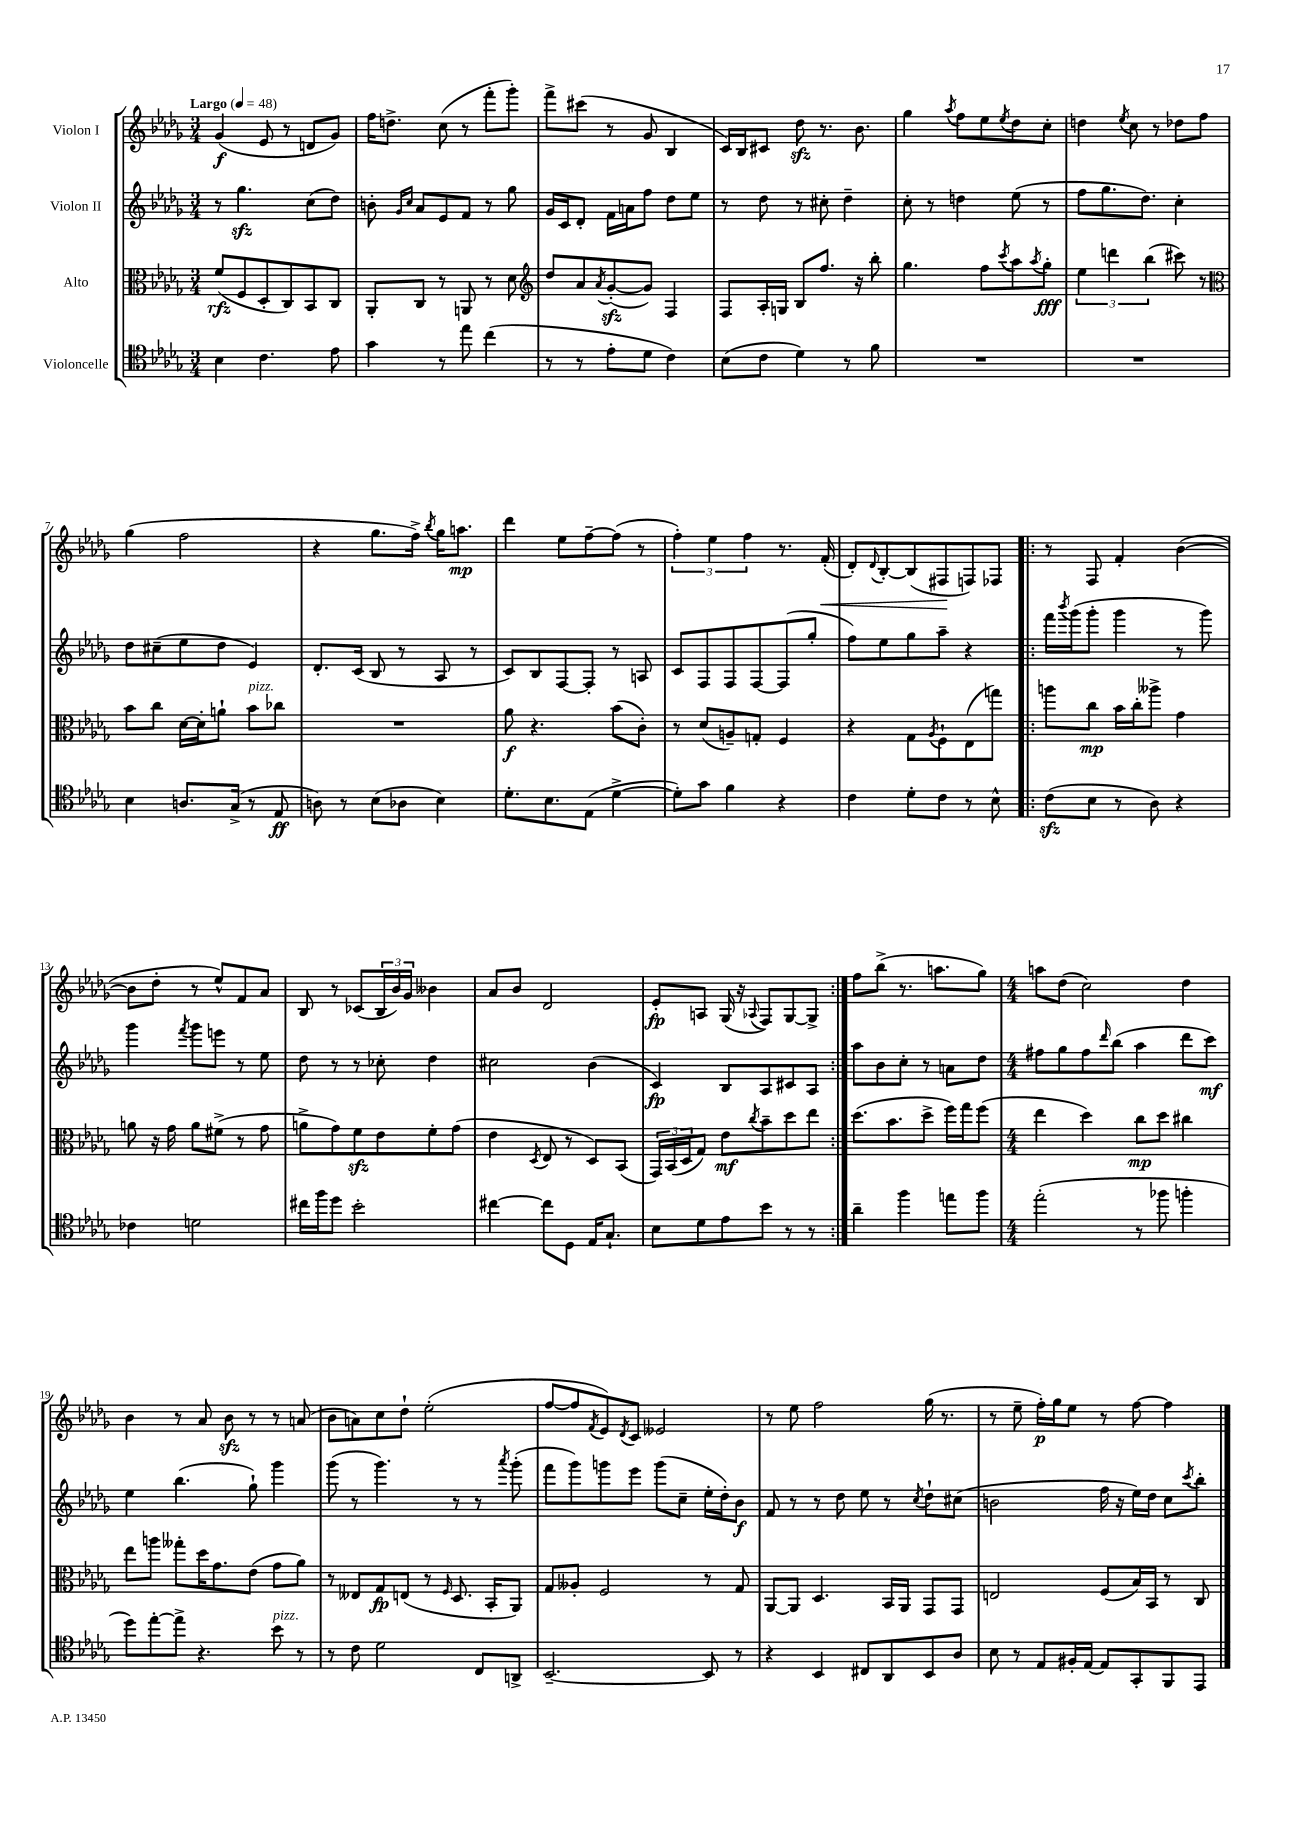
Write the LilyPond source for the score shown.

<<
\new StaffGroup <<
\new Staff = "s0" \with { instrumentName = "Violon I" } {
    \clef treble \key des \major \numericTimeSignature \time 3/4 \tempo "Largo" 4 = 48
    ges'4\f( ees'8 r8 d'8 ges'8) |
    f''16 d''8.-> c''8( r8 f'''8-. ges'''8-.) |
    f'''8-> cis'''8( r8 ges'8 bes4 |
    c'16) bes16 cis'8 des''8\sfz r8. bes'8. |
    ges''4 \acciaccatura { aes''8 } f''8 ees''8 \acciaccatura { ees''8 } des''8 c''8-. |
    d''4 \acciaccatura { ees''8 } c''8 r8 des''8 f''8 |
    ges''4( f''2 |
    r4 ges''8. f''16->) \acciaccatura { bes''8 } ges''16 a''8.\mp |
    des'''4 ees''8 f''8~-- f''8( r8 |
    \tuplet 3/2 { f''4-.) ees''4 f''4 } r8. f'16-.\<( |
    des'8-.) \appoggiatura { des'8 } bes8~-. bes8( fis8\! f8) fes8 |
    \repeat volta 2 { r8 f8 f'4-. bes'4~( |
    bes'8 des''8-. r8 ees''8-^) f'8 aes'8 |
    bes8 r8 ces'8( \tuplet 3/2 { bes16 bes'16) ges'16 } beses'4 |
    aes'8 bes'8 des'2 |
    ees'8-.\fp a8 ges16( r16 \appoggiatura { aes8 } f8) ges8~ ges8-> | }
    f''8 bes''8->( r8. a''8. ges''8) |
    \numericTimeSignature \time 4/4 a''8 des''8( c''2) des''4 |
    bes'4 r8 aes'8 bes'8\sfz r8 r8 a'8( |
    bes'8 a'8) c''8 des''8-! ees''2-.( |
    f''8~ f''8 \acciaccatura { f'8 } ees'8) \acciaccatura { des'8 } c'8 eeses'2 |
    r8 ees''8 f''2 ges''16( r8. |
    r8 ees''8-- f''16-.\p) ges''16 ees''8 r8 f''8~ f''4 \bar "|." |
}
\new Staff = "s1" \with { instrumentName = "Violon II" } {
    \clef treble \key des \major \numericTimeSignature \time 3/4
    r8 ges''4.\sfz c''8( des''8) |
    b'8-. \grace { ges'16 c''16 } aes'8 ees'8 f'8 r8 ges''8 |
    ges'16 c'16 des'8-. f'16 a'16 f''8 des''8 ees''8 |
    r8 des''8 r8 cis''8-. des''4-- |
    c''8-. r8 d''4 ees''8( r8 |
    f''8 ges''8. des''8.) c''4-. |
    des''8 cis''8--( ees''8 des''8 ees'4) |
    des'8.-. c'16( bes8 r8 aes8 r8 |
    c'8) bes8 f8~ f8-. r8 a8 |
    c'8 f8 f8 f8~ f8( ges''8-. |
    f''8) ees''8 ges''8 aes''8-- r4 |
    \repeat volta 2 { f'''16 \acciaccatura { bes'''8 } ges'''16( ges'''8-. ges'''4 r8 ges'''8) |
    ges'''4 \acciaccatura { f'''8 } ges'''8 e'''8 r8 ees''8 |
    des''8 r8 r8 ces''8-. des''4 |
    cis''2 bes'4( |
    c'4\fp) bes8 aes8 cis'8 aes8 | }
    aes''8 bes'8 c''8-. r8 a'8 des''8 |
    \numericTimeSignature \time 4/4 fis''8 ges''8 fis''8 \grace { des'''16 } bes''8( aes''4 des'''8 c'''8\mf) |
    ees''4 bes''4.( ges''8-!) ges'''4 |
    ges'''8( r8 ges'''4.) r8 r8 \acciaccatura { aes'''8 } ges'''8-.( |
    f'''8 ges'''8) g'''8 ees'''8 g'''8( c''8-- ees''16-. des''16-.) bes'8\f |
    f'8 r8 r8 des''8 ees''8 r8 \acciaccatura { c''8 } des''8-! cis''8( |
    b'2 f''16 r16 ees''16) des''16 c''8 \acciaccatura { c'''8 } bes''8-. \bar "|." |
}
\new Staff = "s2" \with { instrumentName = "Alto" } {
    \clef alto \key des \major \numericTimeSignature \time 3/4
    f'8\rfz( f8 des8-. c8) bes,8 c8 |
    aes,8-. c8 r8 a,8 r8 des'8 |
    \clef treble des''8 aes'8 \acciaccatura { aes'8 } ges'8~-.\sfz( ges'8) f4 |
    f8 aes16-. g16 bes8 f''8. r16 bes''8-. |
    ges''4. f''8 \acciaccatura { c'''8 } aes''8 \acciaccatura { aes''8 } ges''8-.\fff |
    \tuplet 3/2 { ees''4 d'''4 bes''4( } cis'''8) r8 |
    \clef alto bes'8 c''8 des'16~ des'16-. a'8-! bes'8^\markup { \italic "pizz." } ces''8 |
    R2. |
    aes'8\f r4. bes'8( c'8-.) |
    r8 des'8( a8--) g8-. f4 |
    r4 ges8 \acciaccatura { aes8 } f8-! ees8( g''8) |
    \repeat volta 2 { a''8 c''8\mp bes'16 c''16-. aeses''8-> ges'4 |
    a'8 r16 ges'16 a'8 fis'8->( r8 ges'8 |
    a'8-> ges'8) f'8\sfz ees'8 f'8-. ges'8( |
    ees'4 \acciaccatura { des8 } ees8 r8 des8) bes,8( |
    \tuplet 3/2 { ges,16) bes,16( des16 } ges8) ees'8\mf \acciaccatura { c''8 } bes'8-- des''8 ees''8 | }
    des''8.( bes'8. des''8-> f''16) ges''16 f''8( |
    \numericTimeSignature \time 4/4 ees''4 des''4) c''8\mp des''8 cis''4 |
    ees''8 a''8 geses''8-. des''16 ges'8. ees'8( ges'8 aes'8) |
    r8 eeses8 ges8\fp e8( r8 \grace { f16 } des8. bes,16-. aes,8) |
    ges8 aeses8-. f2 r8 ges8 |
    aes,8~ aes,8 des4. bes,16 aes,16 ges,8 ges,8 |
    e2 f8( bes16) bes,16 r8 c8 \bar "|." |
}
\new Staff = "s3" \with { instrumentName = "Violoncelle" } {
    \clef tenor \key des \major \numericTimeSignature \time 3/4
    bes4 c'4. ees'8 |
    ges'4 r8 ees''8 c''4( |
    r8 r8 ees'8-. des'8 c'4) |
    bes8( c'8 des'4) r8 f'8 |
    R2. |
    R2. |
    bes4 a8. ges16->( r8 ees8\ff |
    a8) r8 bes8( aes8 bes4) |
    des'8.-. bes8. ees8( des'4~-> |
    des'8-.) ges'8 f'4 r4 |
    c'4 des'8-. c'8 r8 bes8-^ |
    \repeat volta 2 { c'8\sfz( bes8 r8 aes8) r4 |
    ces'4 d'2 |
    cis''16 f''16 des''8 bes'2-. |
    cis''4~ cis''8 des8 ees16 ges8.-! |
    bes8 des'8 ees'8 bes'8 r8 r8 | }
    aes'4-- f''4 e''8 f''8 |
    \numericTimeSignature \time 4/4 ees''2-.( r8 fes''8 f''4-. |
    des''8) ees''8~-. ees''8-> r4. bes'8^\markup { \italic "pizz." } r8 |
    r8 c'8 des'2 c8 a,8-> |
    bes,2.~-- bes,8 r8 |
    r4 bes,4 cis8 aes,8 bes,8 aes8 |
    bes8 r8 ees8 fis16-. ees16~ ees8 ges,8-. f,8 ees,8 \bar "|." |
}
>>
>>
